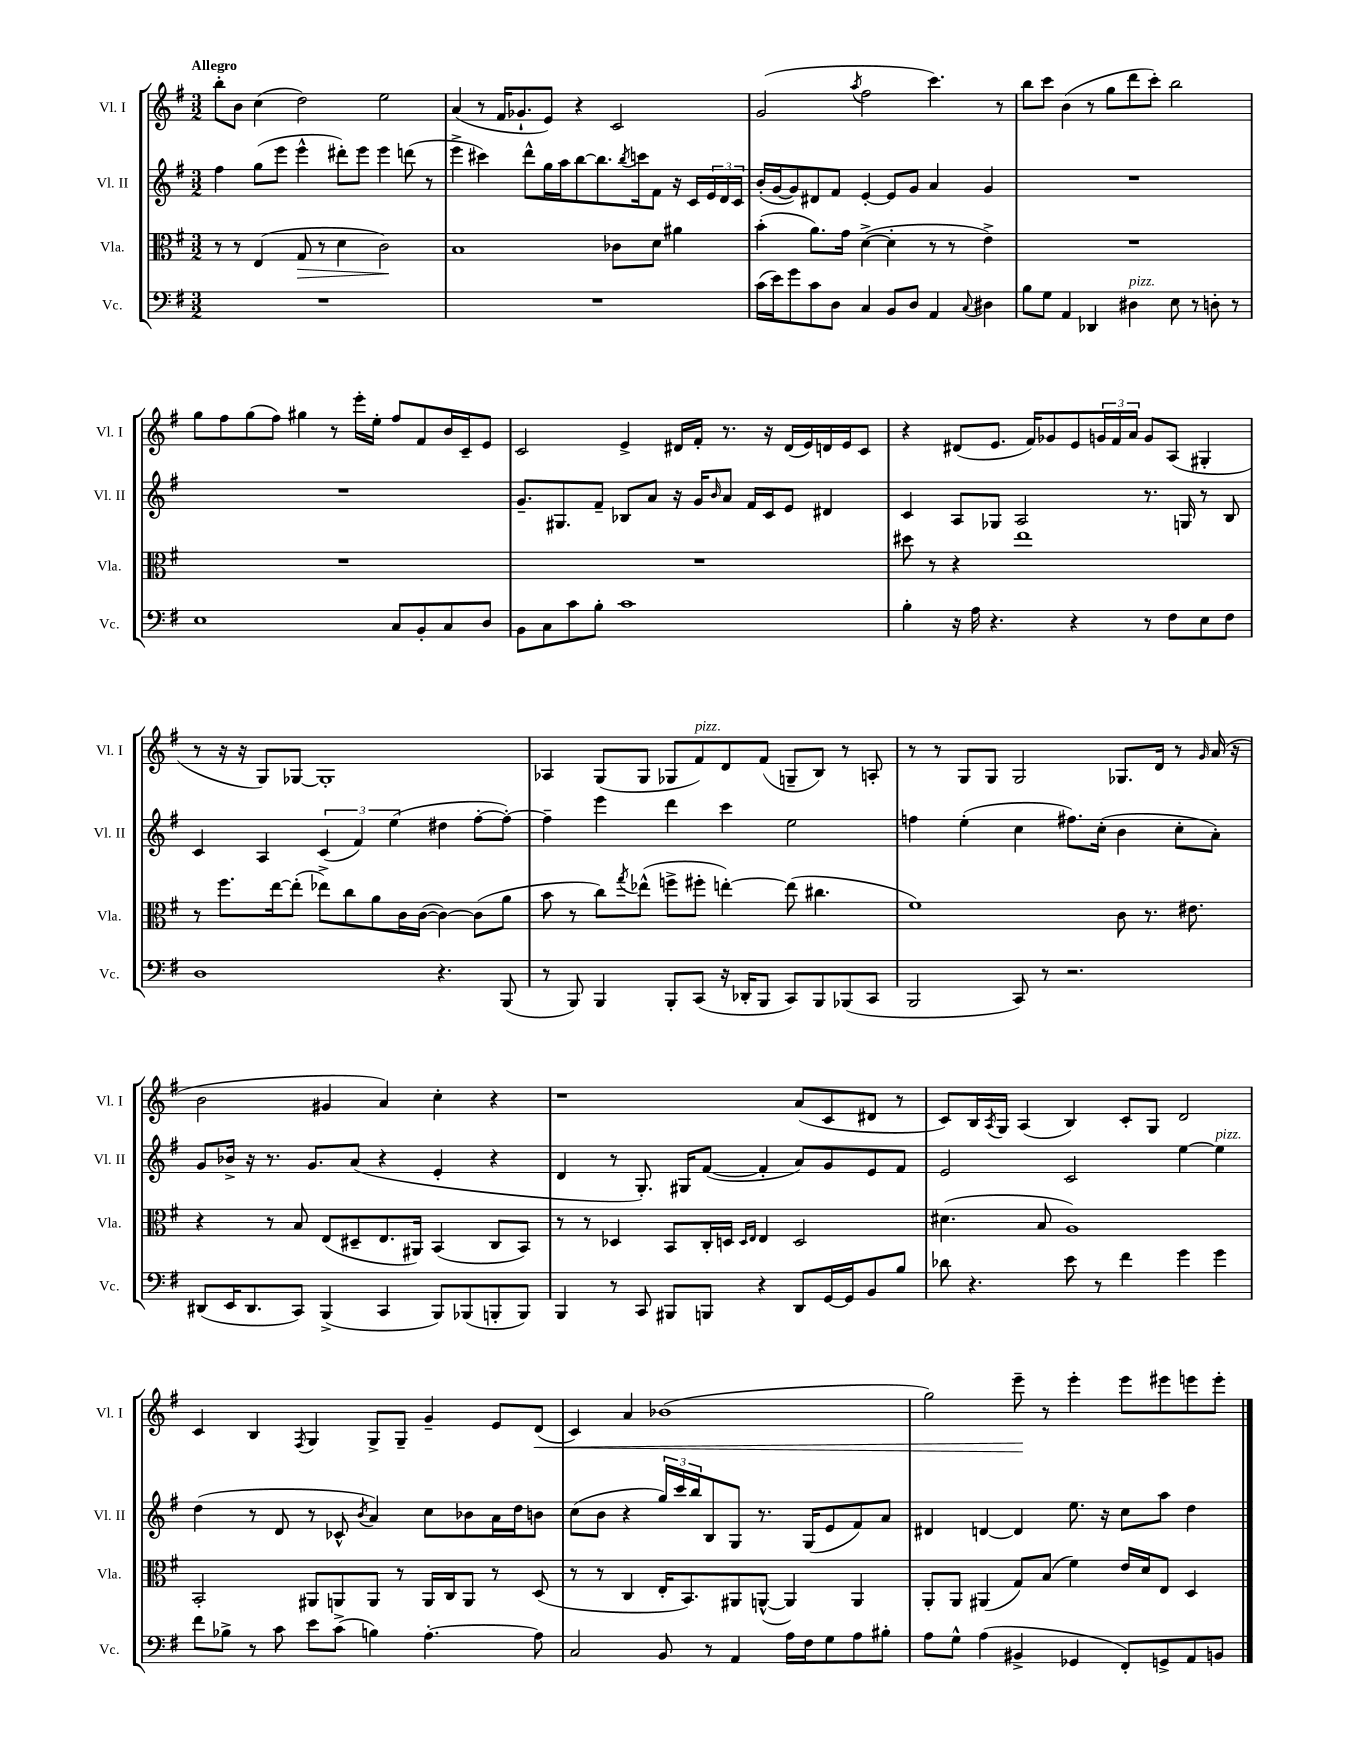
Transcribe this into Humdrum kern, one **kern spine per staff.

**kern	**kern	**dynam	**kern	**kern	**dynam
*part4	*part3	*part3	*part2	*part1	*part1
*staff4	*staff3	*staff3	*staff2	*staff1	*staff1
*I"Vc.	*I"Vla.	*	*I"Vl. II	*I"Vl. I	*
*I'Vc.	*I'Vla.	*	*I'Vl. II	*I'Vl. I	*
*clefF4	*clefC3	*	*clefG2	*clefG2	*
*k[f#]	*k[f#]	*	*k[f#]	*k[f#]	*
*M3/2	*M3/2	*	*M3/2	*M3/2	*
=1	=1	=1	=1	=1	=1
!	!	!	!	!LO:TX:a:B:t=Allegro	!
1.r	8r	.	4ff#\	8bb'\L	.
.	8r	.	.	8b\J	.
.	(4E/	.	(8gg\L	(4cc\	.
.	.	.	8eee\J	.	.
!	!	!LO:HP:b	!	!	!
.	8G/	>	4eee^^\	2dd\)	.
.	8r	.	.	.	.
.	4d\	.	8ddd#X'\L)	.	.
.	.	.	8eee\J	.	.
.	2c\)	.	4eee\	2ee\	.
.	.	.	(8dddn\	.	.
.	.	.	8r	.	.
.	.	]	.	.	.
=2	=2	=2	=2	=2	=2
1.r	1B	.	4eee^\	(4a/	.
.	.	.	4ccc#X\)	8r	.
.	.	.	.	16f#/KL	.
.	.	.	.	8.g-X`/	.
.	.	.	8ddd^^\L	.	.
.	.	.	16gg\L	8e/J)	.
.	.	.	16aa\J	.	.
.	.	.	[8bb\	4r	.
.	.	.	8.bb\]	.	.
.	8c-X\L	.	.	2c/	.
.	.	.	8qbb/	.	.
.	.	.	16cccn\k	.	.
.	8d\J	.	8f#\J	.	.
.	4a#X\	.	16r	.	.
.	.	.	16c/LL	.	.
.	.	.	24e/	.	.
.	.	.	24d/	.	.
.	.	.	24c/JJ	.	.
=3	=3	=3	=3	=3	=3
(16c\LL	(4b'\	.	(16b'/LL	(2g/	.
16e\J)	.	.	[16g/J	.	.
8g\	.	.	8g/])	.	.
8c\	8.a\L)	.	8d#X/	.	.
8D\J	.	.	8f#/J	.	.
.	16g\Jk	.	.	.	.
.	.	.	.	8qaa/	.
4C/	([4d^\	.	[4e'/	2ff#\	.
8BB/L	4d'\]	.	8e/L]	.	.
8D/J	.	.	8g/J	.	.
4AA/	8r	.	4a/	4.ccc\)	.
.	8r	.	.	.	.
8qqC/	.	.	.	.	.
4D#X\	4e^\)	.	4g/	.	.
.	.	.	.	8r	.
=4	=4	=4	=4	=4	=4
8B\L	1.r	.	1.r	8bb\L	.
8G\J	.	.	.	8ccc\J	.
4AA/	.	.	.	(4b\	.
4DD-X/	.	.	.	8r	.
.	.	.	.	8gg\L	.
!LO:TX:a:i:t=pizz.	!	!	!	!	!
4D#X\	.	.	.	8ddd\	.
.	.	.	.	8ccc'\J)	.
8E\	.	.	.	2bb\	.
8r	.	.	.	.	.
8Dn'\	.	.	.	.	.
8r	.	.	.	.	.
!!LO:LB:g=z
=5	=5	=5	=5	=5	=5
1E	1.r	.	1.r	8gg\L	.
.	.	.	.	8ff#\	.
.	.	.	.	(8gg\	.
.	.	.	.	8ff#\J)	.
.	.	.	.	4gg#X\	.
.	.	.	.	8r	.
.	.	.	.	16eee'\LL	.
.	.	.	.	16ee'\JJ	.
8C/L	.	.	.	8ff#/L	.
8BB'/	.	.	.	8f#/	.
8C/	.	.	.	16b/L	.
.	.	.	.	16c~/J	.
8D/J	.	.	.	8e/J	.
=6	=6	=6	=6	=6	=6
8BB\L	1.r	.	8.g~/L	2c/	.
8C\	.	.	.	.	.
.	.	.	8.G#X/	.	.
8c\	.	.	.	.	.
8B'\J	.	.	8f#~/J	.	.
1c	.	.	8B-X/L	4e^/	.
.	.	.	8a/J	.	.
.	.	.	16r	16d#X/LL	.
.	.	.	16g/KL	16f#'/JJ	.
.	.	.	16qqb/	.	.
.	.	.	8a/J	8.r	.
.	.	.	16f#/LL	.	.
.	.	.	16c/J	16r	.
.	.	.	8e/J	(16d#/LL	.
.	.	.	.	16e/)	.
.	.	.	4d#X/	16dn/	.
.	.	.	.	16e/J	.
.	.	.	.	8c/J	.
=7	=7	=7	=7	=7	=7
4B'\	8dd#X\	.	4c/	4r	.
.	8r	.	.	.	.
16r	4r	.	8A/L	(8d#X/L	.
16A\	.	.	.	.	.
4.r	.	.	8G-X/J	8.e/J	.
.	1ee	.	2A/	.	.
.	.	.	.	16f#/KL)	.
.	.	.	.	8g-X/	.
4r	.	.	.	8e/	.
.	.	.	.	24gn/L	.
.	.	.	.	24f#/	.
.	.	.	.	24a/JJ	.
8r	.	.	8.r	8g/L	.
8F#\L	.	.	.	(8A/J	.
.	.	.	16Gn/	.	.
8E\	.	.	8r	4G#X'/	.
8F#\J	.	.	8B/	.	.
!!LO:LB:g=z
=8	=8	=8	=8	=8	=8
1D	8r	.	4c/	8r	.
.	8.ff#\L	.	.	16r	.
.	.	.	.	16r	.
.	.	.	4A/	8G/L)	.
.	[16ee\k	.	.	.	.
.	(8ee'\J]	.	.	[8G-X/J	.
.	8ee-X^\L)	.	(6c/	1G-']	.
.	8cc\	.	.	.	.
.	.	.	6f#/)	.	.
.	8a\	.	.	.	.
.	.	.	(6ee\	.	.
.	16c\L	.	.	.	.
.	([16c\JJ	.	.	.	.
4.r	4c\_)	.	4dd#X\	.	.
.	(8c\L]	.	[8ff#'\L	.	.
(8BBB/	8a\J	.	8ff#'\J_)	.	.
=9	=9	=9	=9	=9	=9
8r	8b\	.	4ff#~\]	4A-X/	.
8BBB/)	8r	.	.	.	.
4BBB/	8cc\L)	.	4eee\	(8G/L	.
.	8qgg/	.	.	.	.
.	(8ee-X^^\J	.	.	8G/J	.
8BBB'/L	8ffn^\L	.	4ddd\	8G-X/L	.
!	!	!	!	!LO:TX:a:i:t=pizz.	!
(8CC/J	8ff#X'\J	.	.	8f#/)	.
16r	[4een'\)	.	4ccc\	8d/	.
16DD-X'/KL	.	.	.	.	.
8BBB/J	.	.	.	(8f#/J	.
8CC/L)	(8ee\]	.	2ee\	8Gn~/L	.
8BBB/	4.cc#X\	.	.	8B/J)	.
(8BBB-X/	.	.	.	8r	.
8CC/J	.	.	.	8An'/	.
=10	=10	=10	=10	=10	=10
2BBB/	1f#)	.	4ffn\	8r	.
.	.	.	.	8r	.
.	.	.	(4ee'\	8G/L	.
.	.	.	.	8G/J	.
8CC/)	.	.	4cc\	2G/	.
8r	.	.	.	.	.
2.r	.	.	8.ff#X\L)	.	.
.	.	.	(16cc'\Jk	.	.
.	8c\	.	4b\	8.G-X/L	.
.	8.r	.	.	.	.
.	.	.	.	16d/Jk	.
.	.	.	8cc'\L	8r	.
.	8.e#X\	.	.	.	.
.	.	.	.	16qqg/	.
.	.	.	8a'\J)	(16a/	.
.	.	.	.	16r	.
!!LO:LB:g=z
=11	=11	=11	=11	=11	=11
(8DD#X/L	4r	.	8g/L	2b\	.
16EE/K	.	.	16b-X^/Jk	.	.
8.DD#/	.	.	16r	.	.
.	8r	.	8.r	.	.
8CC/J)	8B/	.	.	.	.
.	.	.	8.g/L	.	.
(4BBB^/	(8E/L	.	.	4g#X/	.
.	8D#X~/	.	(8a/J	.	.
4CC/	8.E/	.	4r	4a/)	.
.	16AA#X/Jk)	.	.	.	.
8BBB/L)	(4BB/	.	4e'/	4cc'\	.
(8BBB-X/	.	.	.	.	.
8BBBn'/	8C/L	.	4r	4r	.
8BBB/J)	8BB/J)	.	.	.	.
=12	=12	=12	=12	=12	=12
4BBB/	8r	.	4d/	1r	.
.	8r	.	.	.	.
8r	4D-X/	.	8r	.	.
8CC/	.	.	8.G'/)	.	.
8BBB#X/L	8BB/L	.	.	.	.
.	.	.	16G#X/KL	.	.
8BBBn/J	16C'/L	.	([8f#/J	.	.
.	16Dn/JJ	.	.	.	.
.	16qqD/LL	.	.	.	.
.	16qqE/JJ	.	.	.	.
4r	4E/	.	4f#'/]	.	.
8DD/L	2D/	.	8a/L)	(8a/L	.
[16GG/L	.	.	8g/	8c/	.
16GG/J]	.	.	.	.	.
8BB/	.	.	8e/	8d#X/J	.
8B/J	.	.	8f#/J	8r	.
=13	=13	=13	=13	=13	=13
8d-X\	(4.d#X\	.	2e/	8c/L)	.
4.r	.	.	.	16B/L	.
.	.	.	.	8qA/	.
.	.	.	.	16G/JJ	.
.	.	.	.	(4A/	.
.	8B/	.	.	.	.
8e\	1A)	.	2c/	4B/)	.
8r	.	.	.	.	.
4f#\	.	.	.	8c'/L	.
.	.	.	.	8G/J	.
4g\	.	.	[4ee\	2d/	.
!	!	!	!LO:TX:a:i:t=pizz.	!	!
4g\	.	.	4ee\]	.	.
!!LO:LB:g=z
=14	=14	=14	=14	=14	=14
8f#\L	2BB'/	.	(4dd\	4c/	.
8B-X^\J	.	.	.	.	.
8r	.	.	8r	4B/	.
8c\	.	.	8d/	.	.
.	.	.	.	8qF#/	.
8e\L	8AA#X/L	.	8r	4G/	.
(8c^\J	8AAn/	.	8c-X^^/	.	.
.	.	.	8qb/	.	.
4Bn\)	8AA/J	.	4a/)	8G^/L	.
.	8r	.	.	8G~/J	.
[4.A'\	16AA/LL	.	8cc\L	4g~/	.
.	16C/J	.	.	.	.
.	8AA/J	.	8b-X\	.	.
.	8r	.	16a\L	8e/L	.
.	.	.	16dd\J	.	.
!	!	!	!	!	!LO:HP:b
8A\]	(8D/	.	8bn\J	(8d/J	<
=15	=15	=15	=15	=15	=15
2C/	8r	.	(8cc\L	4c/)	.
.	8r	.	8b\J	.	.
.	4C/	.	4r	4a/	.
8BB/	16E'/KL	.	24gg/LL)	(1b-X	.
.	.	.	24ccc/	.	.
.	8.BB/)	.	.	.	.
.	.	.	24bb/J	.	.
8r	.	.	8B/	.	.
4AA/	8AA#X/	.	8G/J	.	.
.	([8AAn^^/J	.	8.r	.	.
16A\LL	4AA/])	.	.	.	.
16F#\J	.	.	(16G/KL	.	.
8G\	.	.	8e/	.	.
8A\	4AA/	.	8f#/)	.	.
8B#X'\J	.	.	8a/J	.	.
=16	=16	=16	=16	=16	=16
8A\L	8AA'/L	.	4d#X/	2gg\)	.
8G^^\J	8AA/J	.	.	.	.
(4A\	(4AA#X/	.	[4dn/	.	.
4BB#X^/	8G/L)	.	4d/]	8eee~\	.
.	(8B/J	.	.	8r	[
4GG-X/	4f#\)	.	8.ee\	4eee'\	.
.	.	.	16r	.	.
8FF#'/L)	16e/LL	.	8cc\L	8eee\L	.
.	16d/J	.	.	.	.
8GGn^/	8E/J	.	8aa\J	8eee#X\	.
8AA/	4D/	.	4dd\	8eeen\	.
8BBn/J	.	.	.	8eee'\J	.
==	==	==	==	==	==
*-	*-	*-	*-	*-	*-
